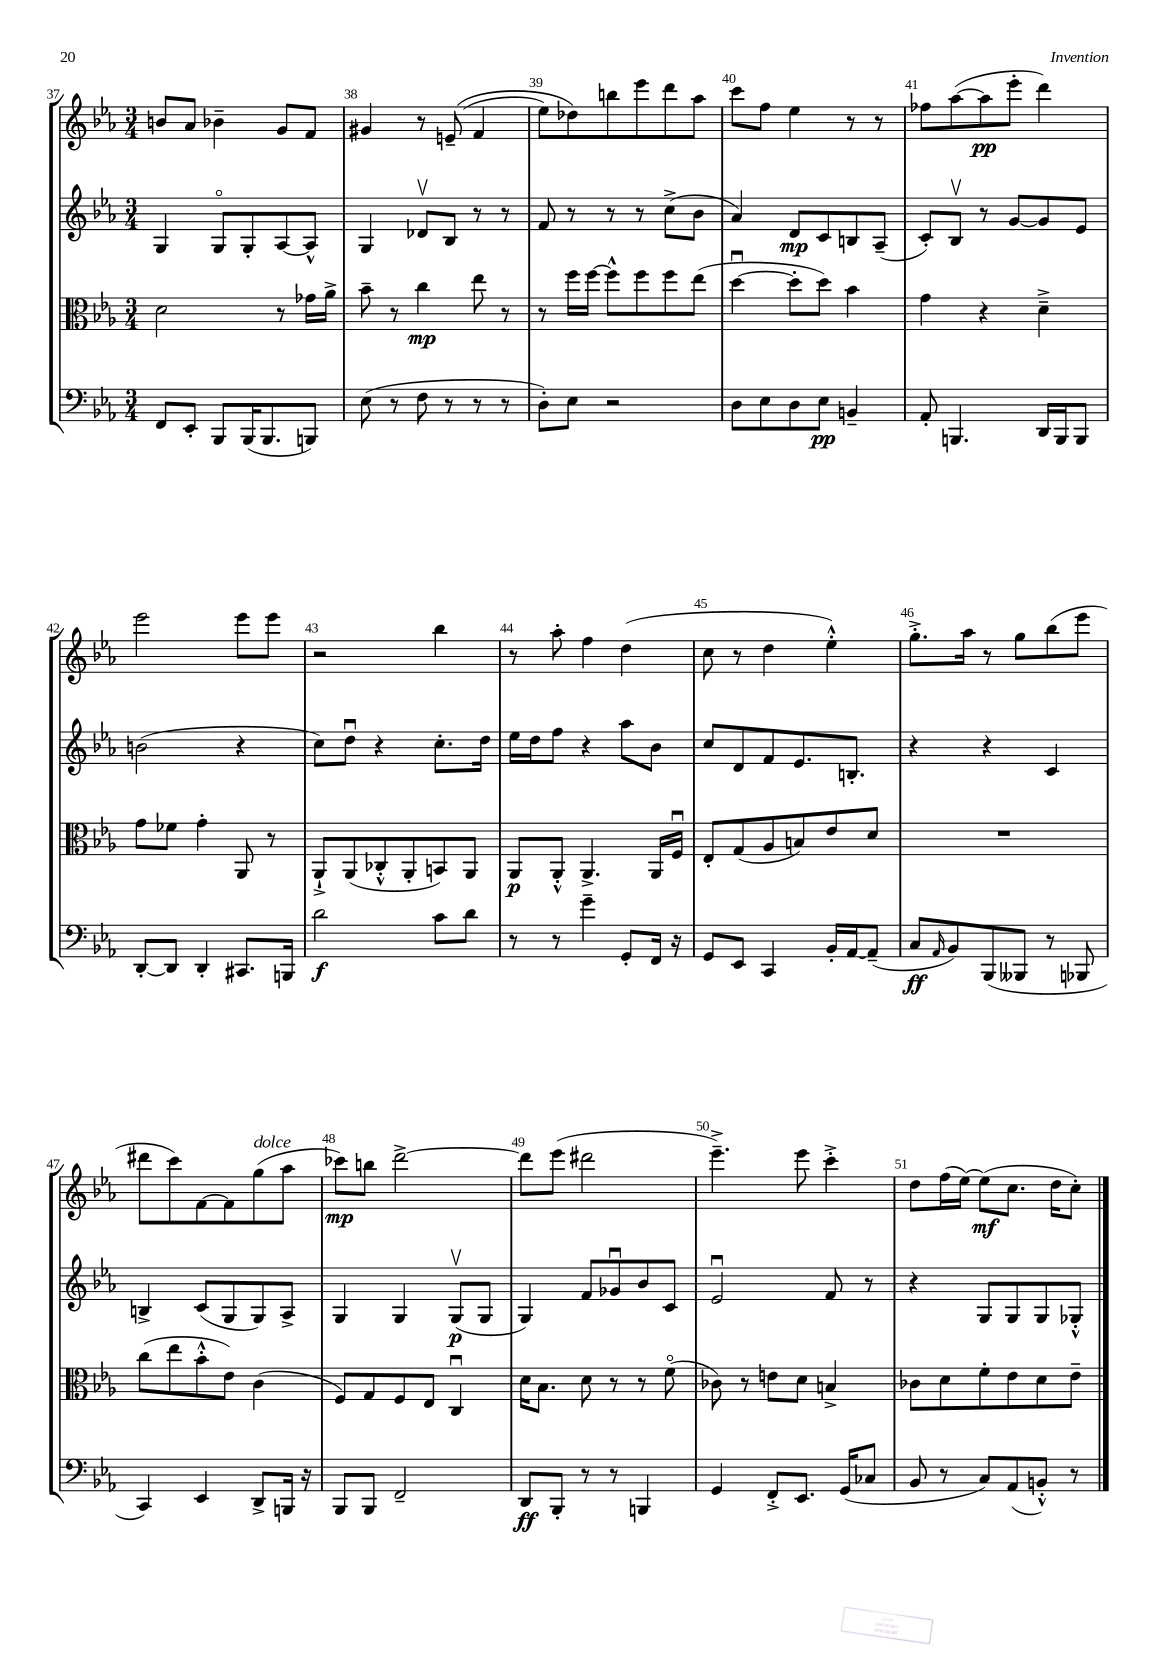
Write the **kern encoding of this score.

**kern	**dynam	**kern	**dynam	**kern	**dynam	**kern	**dynam
*part4	*part4	*part3	*part3	*part2	*part2	*part1	*part1
*staff4	*staff4	*staff3	*staff3	*staff2	*staff2	*staff1	*staff1
*clefF4	*	*clefC3	*	*clefG2	*	*clefG2	*
*k[b-e-a-]	*	*k[b-e-a-]	*	*k[b-e-a-]	*	*k[b-e-a-]	*
*M3/4	*	*M3/4	*	*M3/4	*	*M3/4	*
=37	=37	=37	=37	=37	=37	=37	=37
8FF/L	.	2d\	.	4G/	.	8bn/L	.
8EE-'/J	.	.	.	.	.	8a-/J	.
8BBB-/L	.	.	.	8G/L	.	4b-X~\	.
(16BBB-/K	.	.	.	8G'/	.	.	.
8.BBB-/	.	.	.	.	.	.	.
.	.	8r	.	[8A-/	.	8g/L	.
8BBBn/J)	.	16g-X\LL	.	8A-^^/J]	.	8f/J	.
.	.	16a-^\JJ	.	.	.	.	.
=38	=38	=38	=38	=38	=38	=38	=38
(8E-\	.	8b-~\	.	4G/	.	4g#X/	.
8r	.	8r	.	.	.	.	.
8F\	.	4cc\	mp	8d-Xv/L	.	8r	.
8r	.	.	.	8B-/J	.	((8en~/	.
8r	.	8ee-\	.	8r	.	4f/	.
8r	.	8r	.	8r	.	.	.
=39	=39	=39	=39	=39	=39	=39	=39
8D'\L)	.	8r	.	8f/	.	8ee-\L)	.
8E-\J	.	16ff\LL	.	8r	.	8dd-X\)	.
.	.	[16ff\JJ	.	.	.	.	.
2r	.	8ff^^\L]	.	8r	.	8bbn\	.
.	.	8ff\	.	8r	.	8eee-\	.
.	.	8ff\	.	(8cc^\L	.	8ddd\	.
.	.	(8ee-\J	.	8b-\J	.	8aa-\J	.
=40	=40	=40	=40	=40	=40	=40	=40
8D\L	.	[4ddu\	.	4a-/)	.	8ccc\L	.
8E-\	.	.	.	.	.	8ff\J	.
8D\	.	8dd'\L]	.	8d/L	mp	4ee-\	.
8E-\J	pp	8dd\J)	.	8c/	.	.	.
4BBn~/	.	4b-\	.	8Bn/	.	8r	.
.	.	.	.	(8A-~/J	.	8r	.
=41	=41	=41	=41	=41	=41	=41	=41
8AA-'/	.	4g\	.	8c'/L)	.	8ff-X\L	.
4.BBBn/	.	.	.	8B-v/J	.	([8aa-\	.
.	.	4r	.	8r	.	8aa-\]	pp
.	.	.	.	[8g/L	.	8eee-'\J	.
16DD/LL	.	4d~^\	.	8g/]	.	4ddd\)	.
16BBB/J	.	.	.	.	.	.	.
8BBB/J	.	.	.	8e-/J	.	.	.
!!LO:LB:g=z
=42	=42	=42	=42	=42	=42	=42	=42
[8DD'/L	.	8g\L	.	(2bn\	.	2eee-\	.
8DD/J]	.	8f-X\J	.	.	.	.	.
4DD'/	.	4g'\	.	.	.	.	.
8.CC#X/L	.	8AA-/	.	4r	.	8eee-\L	.
.	.	8r	.	.	.	8eee-\J	.
16BBBn/Jk	.	.	.	.	.	.	.
=43	=43	=43	=43	=43	=43	=43	=43
2d\	f	8AA-`^/L	.	8cc\L)	.	2r	.
.	.	(8AA-/	.	8ddu\J	.	.	.
.	.	8C-X'^^/	.	4r	.	.	.
.	.	8AA-'/	.	.	.	.	.
8c\L	.	8BBn/)	.	8.cc'\L	.	4bb-\	.
8d\J	.	8AA-/J	.	.	.	.	.
.	.	.	.	16dd\Jk	.	.	.
=44	=44	=44	=44	=44	=44	=44	=44
8r	.	8AA-/L	p	16ee-\LL	.	8r	.
.	.	.	.	16dd\J	.	.	.
8r	.	8AA-'^^/J	.	8ff\J	.	8aa-'\	.
4g~\	.	4.AA-^/	.	4r	.	4ff\	.
8GG'/L	.	.	.	8aa-\L	.	(4dd\	.
16FF/Jk	.	16AA-/LL	.	8b-\J	.	.	.
16r	.	16Fu/JJ	.	.	.	.	.
=45	=45	=45	=45	=45	=45	=45	=45
8GG/L	.	8E-'/L	.	8cc/L	.	8cc\	.
8EE-/J	.	(8G/	.	8d/	.	8r	.
4CC/	.	8A-/	.	8f/	.	4dd\	.
.	.	8Bn/)	.	8.e-/	.	.	.
16BB-'/LL	.	8e-/	.	.	.	4ee-'^^\)	.
[16AA-/J	.	.	.	8.Bn'/J	.	.	.
(8AA-~/J]	.	8d/J	.	.	.	.	.
=46	=46	=46	=46	=46	=46	=46	=46
8C/L	ff	2.r	.	4r	.	8.gg'^\L	.
16qqAA-/	.	.	.	.	.	.	.
8BB-/)	.	.	.	.	.	.	.
.	.	.	.	.	.	16aa-\Jk	.
(8BBB-/	.	.	.	4r	.	8r	.
8BBB--X/J	.	.	.	.	.	8gg\L	.
8r	.	.	.	4c/	.	(8bb-\	.
8BBB-X/	.	.	.	.	.	8eee-\J	.
!!LO:LB:g=z
=47	=47	=47	=47	=47	=47	=47	=47
4CC/)	.	(8cc\L	.	4Bn^/	.	8ddd#X\L	.
.	.	8ee-\	.	.	.	8ccc\)	.
4EE-/	.	8b-'^^\	.	(8c/L	.	[8f\	.
.	.	8e-\J)	.	8G/	.	8f\]	.
!	!	!	!	!	!	!LO:TX:a:i:t=dolce	!
8DD^/L	.	(4c\	.	8G/)	.	(8gg\	.
16BBBn/Jk	.	.	.	8A-^/J	.	8aa-\J	.
16r	.	.	.	.	.	.	.
=48	=48	=48	=48	=48	=48	=48	=48
8BBB-/L	.	8F/L)	.	4G/	.	8ccc-X\L)	mp
8BBB-/J	.	8G/	.	.	.	8bbn\J	.
2FF~/	.	8F/	.	4G/	.	[2ddd^\	.
.	.	8E-/J	.	.	.	.	.
.	.	4Cu/	.	(8Gv/L	p	.	.
.	.	.	.	8G/J	.	.	.
=49	=49	=49	=49	=49	=49	=49	=49
8DD/L	ff	16d\KL	.	4G/)	.	8ddd\L]	.
.	.	8.B-\J	.	.	.	.	.
8BBB-'/J	.	.	.	.	.	(8eee-\J	.
8r	.	8d\	.	8f/L	.	2ddd#X\	.
8r	.	8r	.	8g-Xu/	.	.	.
4BBBn/	.	8r	.	8b-/	.	.	.
.	.	(8f\	.	8c/J	.	.	.
=50	=50	=50	=50	=50	=50	=50	=50
4GG/	.	8c-X\)	.	2e-u/	.	4.eee-~^\)	.
.	.	8r	.	.	.	.	.
8FF'^/L	.	8en\L	.	.	.	.	.
8.EE-/J	.	8d\J	.	.	.	8eee-\	.
.	.	4Bn^/	.	8f/	.	4ccc'^\	.
(16GG/KL	.	.	.	.	.	.	.
8C-X/J	.	.	.	8r	.	.	.
=51	=51	=51	=51	=51	=51	=51	=51
8BB-/	.	8c-X\L	.	4r	.	8dd\L	.
8r	.	8d\	.	.	.	(16ff\L	.
.	.	.	.	.	.	[16ee-\JJ)	.
8C/L)	.	8f'\	.	8G/L	.	(8ee-\L]	mf
(8AA-/	.	8e-\	.	8G/	.	8.cc\J	.
8BBn'^^/J)	.	8d\	.	8G/	.	.	.
.	.	.	.	.	.	16dd\KL	.
8r	.	8e-~\J	.	8G-X'^^/J	.	8cc'\J)	.
==	==	==	==	==	==	==	==
*-	*-	*-	*-	*-	*-	*-	*-
